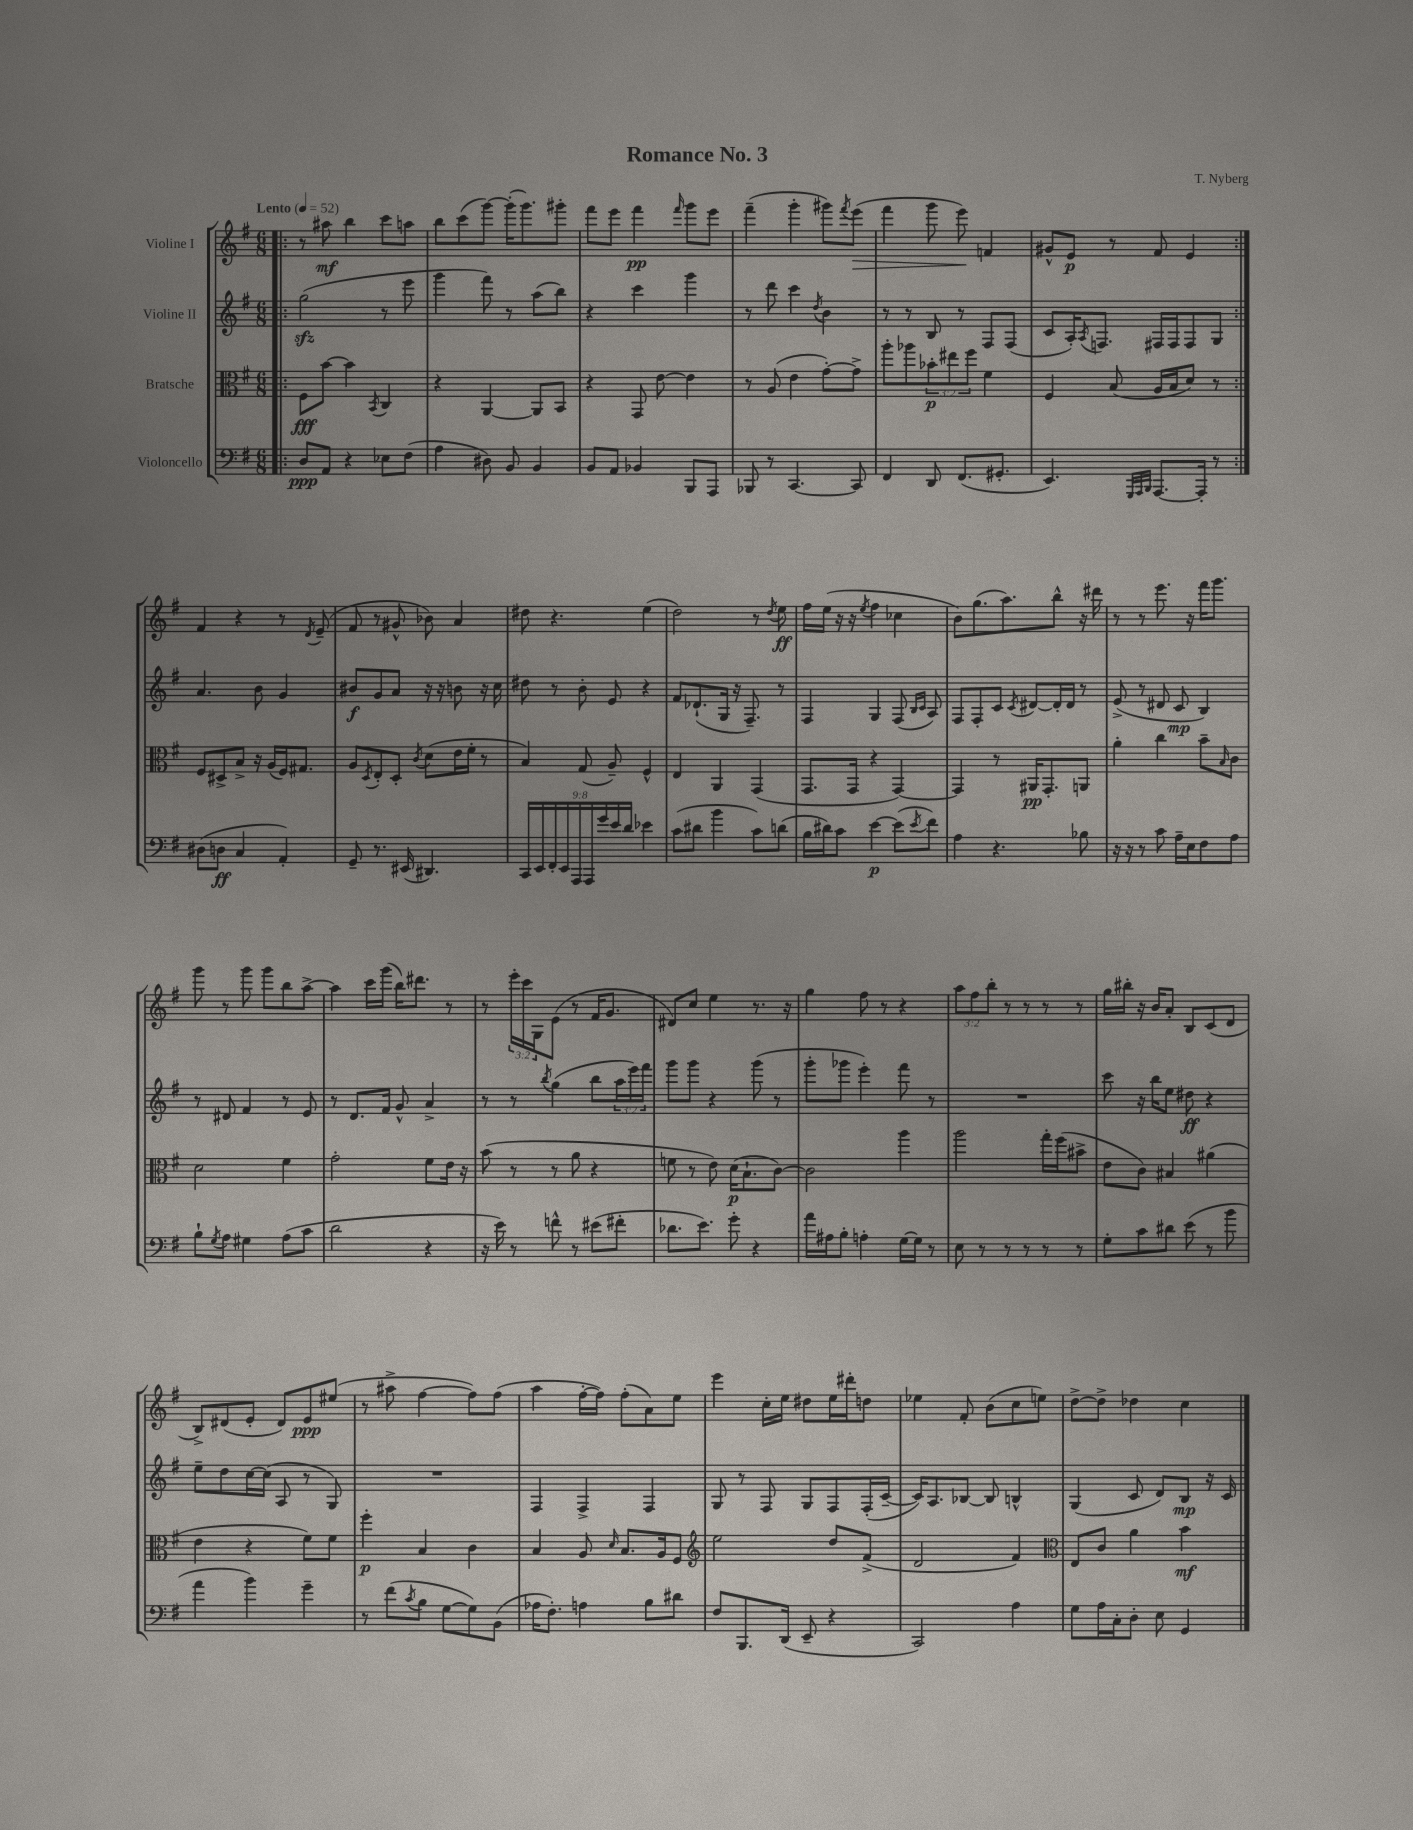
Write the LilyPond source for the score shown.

\header { title = "Romance No. 3" composer = "T. Nyberg" }
<<
\new StaffGroup <<
\new Staff = "s0" \with { instrumentName = "Violine I" } {
    \clef treble \key g \major \numericTimeSignature \time 6/8 \override Staff.TupletNumber.text = #tuplet-number::calc-fraction-text \tempo "Lento" 4 = 52
    \repeat volta 2 { \bar ".|:" r8 ais''8\mf b''4 c'''8 a''8 |
    b''8 c'''8( g'''8~) g'''16-.( g'''8.) gis'''8-. |
    fis'''8 e'''8 fis'''4\pp \grace { fis'''16 } g'''8 e'''8 |
    fis'''4--( g'''4-. gis'''8) \acciaccatura { fis'''8 } e'''8\>( |
    fis'''4 g'''8 e'''8\!) f'4 |
    gis'8-^ e'8\p r8 fis'8 e'4 | }
    fis'4 r4 r8 \acciaccatura { d'8 } e'8--( |
    fis'8 r8 gis'8-^ bes'8) a'4 |
    dis''8 r4. e''4( |
    d''2) r8 \acciaccatura { d''8 } e''8\ff |
    fis''16 e''16( r16 r16 \acciaccatura { e''8 } fis''4 ces''4 |
    b'8) g''8.( a''8.) b''8-^ r16 dis'''16 |
    r8 r8 e'''8. r16 fis'''16 g'''8. |
    g'''8 r8 g'''8 g'''8 b''8 a''8~-> |
    a''4 c'''16 g'''16( b''16) dis'''8. r8 |
    r8 \tuplet 3/2 { e'''16-. c'''16 g16 } e'8( r8 fis'16 g'8. |
    dis'8) c''8 e''4 r8. r16 |
    g''4 fis''8 r8 r4 |
    \tuplet 3/2 { a''8 fis''8 b''8-. } r8 r8 r8 r8 |
    g''16 bis''16-. r16 b'16 a'8-. b8 c'8( d'8 |
    b8->) dis'8( e'8-. dis'8) e'8\ppp eis''8( |
    r8 ais''8-> fis''4~ fis''8) fis''8( |
    a''4 fis''16~-. fis''16) fis''8-.( a'8) e''8 |
    e'''4 c''16-. e''16 dis''8 e''16 dis'''16-. d''8 |
    ees''4 fis'8-. b'8( c''8 e''8) |
    d''8~-> d''8-> des''4 c''4 \bar "|." |
}
\new Staff = "s1" \with { instrumentName = "Violine II" } {
    \clef treble \key g \major \numericTimeSignature \time 6/8 \override Staff.TupletNumber.text = #tuplet-number::calc-fraction-text
    \repeat volta 2 { \bar ".|:" g''2\sfz( r8 e'''8 |
    g'''4 fis'''8) r8 a''8( b''8) |
    r4 c'''4 g'''4 |
    r8 d'''8 c'''4 \acciaccatura { d''8 } b'4 |
    r8 r8 b8 r8 fis8 fis8( |
    c'8 a16-.) \acciaccatura { a8 } f8. fis16 fis16 fis8 g8 | }
    a'4. b'8 g'4 |
    bis'8\f g'8 a'8 r16 r16 b'8 r16 c''16 |
    dis''8 r8 b'8-. e'8 r4 |
    fis'8 des'8.-!( g16 r16 fis8.--) r8 |
    fis4 g4 fis8( \grace { b16 c'16 } a8) |
    fis8 fis8-. c'8 \acciaccatura { c'8 } dis'8~ dis'16-. dis'16 r8 |
    e'8->( r8 dis'8 c'8\mp b4) |
    r8 dis'8 fis'4 r8 e'8 |
    r8 d'8. fis'16 g'8-^ a'4-> |
    r8 r8 \acciaccatura { b''8 } g''4( b''8 \tuplet 3/2 { a''16 e'''16) fis'''16 } |
    g'''8 g'''8 r4 g'''8( r8 |
    g'''8-. ges'''8 e'''4-.) fis'''8 r8 |
    R2. |
    c'''8 r16 b''16 e''8 dis''8\ff r4 |
    e''8-- d''8 c''16~ c''16( a8 r8 g8) |
    R2. |
    fis4 fis4-> fis4 |
    g8 r8 fis8 g8 fis8 fis16-.( c'16~-- |
    c'16) a8. bes8~ bes8 b4-^ |
    g4( c'8 d'8) b8\mp r16 c'16 \bar "|." |
}
\new Staff = "s2" \with { instrumentName = "Bratsche" } {
    \clef alto \key g \major \numericTimeSignature \time 6/8 \override Staff.TupletNumber.text = #tuplet-number::calc-fraction-text
    \repeat volta 2 { \bar ".|:" fis8\fff b'8~ b'4 \acciaccatura { b,8 } c4 |
    r4 a,4~ a,8 b,8 |
    r4 g,8 e'8~ e'4 |
    r8 a8( e'4 g'8~-.) g'8-> |
    a''8-. aes''8 \tuplet 3/2 { bes'8-.\p eis''8 fis''8 } fis'4 |
    fis4 b8( a16 b16 d'8) r8 | }
    fis8 dis8-> b8-> r16 a16( fis16) gis8. |
    a8 \acciaccatura { d8 } e8-. d8-. \acciaccatura { c'8 } d'8( e'16 fis'16-. r8 |
    b4) g8( a8--) fis4-^ |
    e4 a,4 g,4( |
    g,8. g,16 r4 g,4~) |
    g,4 r8 ais,16\pp g,8.-. a,8 |
    a'4-. c''4 b'8-- \grace { b16 } c'8 |
    d'2 fis'4 |
    g'2-. fis'8 e'16 r16 |
    b'8( r8 r8 a'8 r4 |
    f'8 r8 e'8) d'16\p( b8.-! c'8~) |
    c'2 a''4 |
    a''2 g''16-. fis''16( bis'8-> |
    e'8 c'8) bis4 ais'4( |
    e'4 r4 fis'8) fis'8 |
    fis''4-.\p b4 c'4 |
    b4 a8 \grace { d'16 } b8. a16 fis8 |
    \clef treble e''2 d''8 fis'8->( |
    d'2 fis'4) |
    \clef alto e8 c'8 a'4 b'4\mf \bar "|." |
}
\new Staff = "s3" \with { instrumentName = "Violoncello" } {
    \clef bass \key g \major \numericTimeSignature \time 6/8 \override Staff.TupletNumber.text = #tuplet-number::calc-fraction-text
    \repeat volta 2 { \bar ".|:" d8\ppp a,8 r4 ees8 fis8( |
    a4 dis8) b,8 b,4 |
    b,8 a,8 bes,4 b,,8 a,,8 |
    bes,,8 r8 c,4.~ c,8 |
    fis,4 d,8 fis,8.( gis,8.-. |
    e,4.) \grace { g,,32 a,,32 b,,32 } a,,8.~ a,,16-. r8 | }
    dis8( d8\ff c4 a,4-.) |
    g,8-- r8. eis,16( dis,4.) |
    \tuplet 9/8 { c,16 e,16 fis,16-. e,16 a,,16 a,,16 g'16 e'16 d'16 } ees'4 |
    c'8( dis'8 b'4 c'8) d'8( |
    b16 dis'16) c'8 e'4~\p e'8( \acciaccatura { e'8 } fis'8) |
    a4 r4. bes8 |
    r16 r16 r8 c'8 a16-- e16 fis8 a8 |
    b8-! \acciaccatura { g8 } a8 gis4 a8( c'8 |
    d'2 r4 |
    r16 e'16) r8 f'8-^ r8 eis'8( fis'8-. |
    des'8. e'8.) g'8-. r4 |
    a'16 ais16 b8-. a4-. g16~ g16 r8 |
    e8 r8 r8 r8 r8 r8 |
    g8-. c'8 dis'8 e'8( r8 b'8 |
    a'4 b'4) g'4-- |
    r8 fis'8( \acciaccatura { c'8 } b8 g8~ g8) b,8( |
    aes16 fis8.-.) a4 b8 dis'8 |
    fis8 b,,8. d,16( e,8-- r4 |
    c,2) a4 |
    g8 a16 c16-. d8-. e8 g,4 \bar "|." |
}
>>
>>
\layout { \context { \Score \remove "Bar_number_engraver" } }
